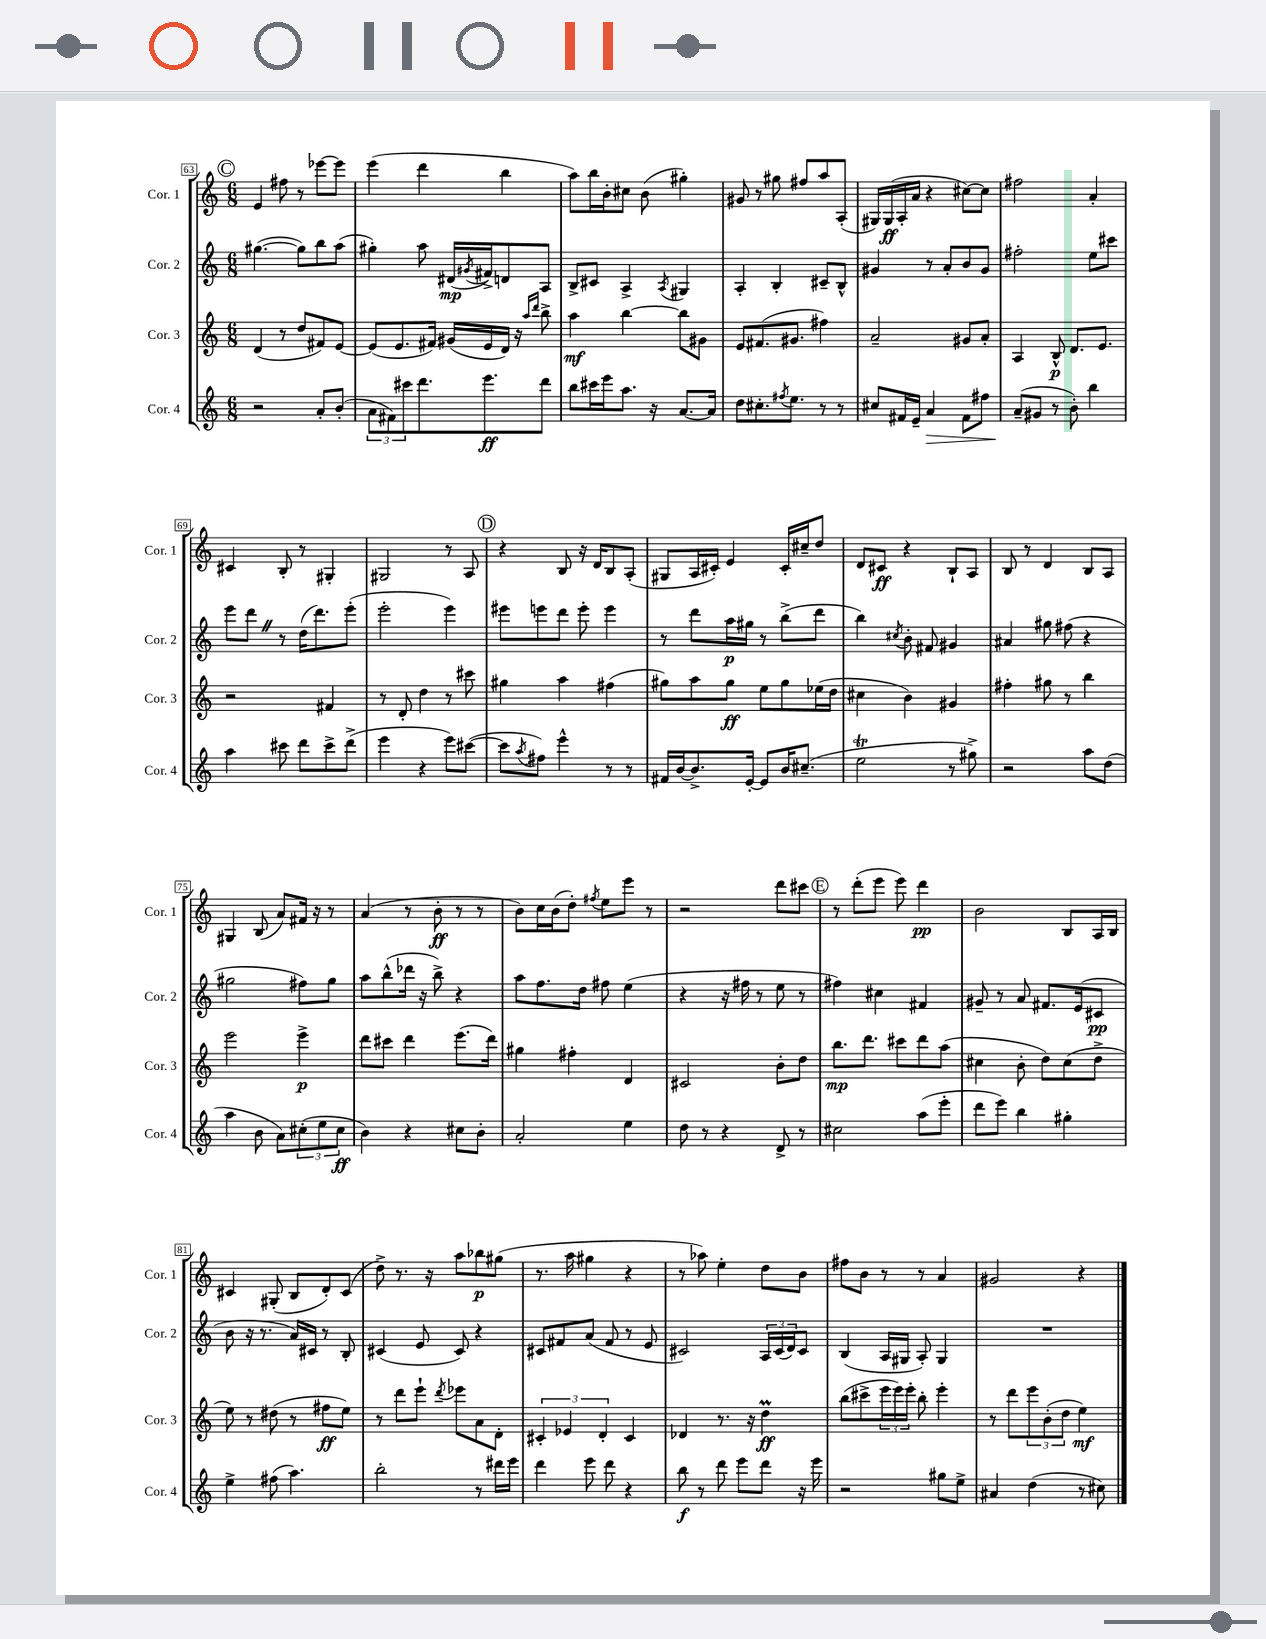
<<
\new StaffGroup <<
\new Staff = "s0" \with { instrumentName = "Cor. 1" shortInstrumentName = "Cor. 1" } {
    \clef treble \key c \major \numericTimeSignature \time 6/8
    \mark \markup { \circle "C" } e'4 fis''8 r8 ees'''8~ ees'''8 |
    e'''4( d'''4 b''4 |
    a''8) b''16 b'16-. cis''8 b'8( gis''4-.) |
    gis'8 r8 gis''8 fis''8 a''8 a8-.( |
    gis16) gis16\ff( a16-. a'16 r4 cis''8~) cis''8 |
    fis''2 a'4-. |
    cis'4 b8-. r8 gis4-. |
    gis2 r8 a8 |
    \mark \markup { \circle "D" } r4 b8 r16 d'16 b8 a8-.( |
    gis8 a16 cis'16-.) e'4 cis'16-. cis''16-- d''8 |
    d'8 cis'8\ff r4 b8-! a8 |
    b8 r8 d'4 b8 a8 |
    gis4 b8( a'8) fis'16 r16 r8 |
    a'4( r8 b'8-.\ff r8 r8 |
    b'8) c''16 b'16( d''8-.) \acciaccatura { fis''8 } e''8 e'''8 r8 |
    r2 d'''8 cis'''8 |
    \mark \markup { \circle "E" } r8 d'''8-.( e'''8 e'''8) d'''4\pp |
    b'2 b8 a16 b16 |
    cis'4 gis8-.( b8 d'8-.) cis'8( |
    d''8->) r8. r16 a''8 bes''8\p gis''8( |
    r8. a''16 gis''4 r4 |
    r8 aes''8) e''4-. d''8 b'8 |
    fis''8 b'8 r8 r8 a'4 |
    gis'2 r4 \bar "|." |
}
\new Staff = "s1" \with { instrumentName = "Cor. 2" shortInstrumentName = "Cor. 2" } {
    \clef treble \key c \major \numericTimeSignature \time 6/8
    \mark \markup { \circle "C" } gis''4.~( gis''8) b''8 a''8( |
    gis''4-.) a''8 dis'16\mp( \acciaccatura { gis'8 } fis'16->) d'8 a8 |
    b8-> cis'8 a4-> \acciaccatura { a8 } gis4 |
    a4-. b4-. cis'8-- b8-^ |
    gis'4 r8 a'8-. b'8 gis'8 |
    fis''2-. e''8 cis'''8 |
    e'''8 d'''8 \once \override BreathingSign.text = \markup { \musicglyph "scripts.caesura.straight" } \breathe r8 d''16( d'''8.) e'''8-.( |
    e'''2-. e'''4) |
    \mark \markup { \circle "D" } eis'''8 e'''8 d'''8 e'''8-. e'''4 |
    r8 d'''8 a''16\p gis''16 r8 b''8->( d'''8 |
    b''4) \acciaccatura { cis''8 } b'8-. fis'8 gis'4 |
    ais'4 gis''8 fis''8( r4 |
    gis''2 fis''8) gis''8 |
    a''8 b''8-^( des'''16 r16 b''8->) r4 |
    a''8 f''8. d''16 fis''8 e''4( |
    r4 r16 fis''16 r8 e''8 r8 |
    \mark \markup { \circle "E" } fis''4) cis''4 fis'4 |
    gis'8-- r8 a'8 fis'8. e'16( cis'8\pp |
    b'8 r16 r8. a'16) cis'16 r8 b8-. |
    cis'4( e'8 cis'8) r4 |
    cis'8 fis'8 a'8( fis'8 r8 e'8 |
    cis'2) \tuplet 3/2 { a16 cis'16( d'16) } cis'8 |
    b4( a16 gis16 a8-.) gis4 |
    R2. \bar "|." |
}
\new Staff = "s2" \with { instrumentName = "Cor. 3" shortInstrumentName = "Cor. 3" } {
    \clef treble \key c \major \numericTimeSignature \time 6/8
    \mark \markup { \circle "C" } d'4( r8 d''8 fis'8) e'8~ |
    e'8( e'8. fis'16) gis'16( e'16 d'16) r16 \grace { a''16 d'''16 } b''8-> |
    a''4\mf b''4~ b''8 gis'8 |
    e'8 fis'8.( gis'8. fis''4) |
    a'2-- gis'8 a'8-. |
    a4 b8-^\p d'8. e'8. |
    r2 fis'4 |
    r8 d'8-. d''4 r8 cis'''8 |
    \mark \markup { \circle "D" } gis''4 a''4 fis''4( |
    gis''8) a''8 gis''8\ff e''8 gis''8 ees''16( d''16 |
    cis''4 b'4) gis'4 |
    fis''4-. gis''8 r8 b''4 |
    e'''2 e'''4->\p |
    d'''8 cis'''8 d'''4 e'''8.( d'''16) |
    gis''4 fis''4-. d'4 |
    cis'2 b'8-. d''8 |
    \mark \markup { \circle "E" } b''8.\mp d'''8. cis'''8 d'''8 a''8( |
    cis''4 b'8-. d''8) cis''8( d''8-> |
    e''8) r8 dis''8( r8 fis''8\ff e''8) |
    r8 d'''8 e'''8-! \acciaccatura { d'''8 } ees'''8 a'8 d'8-. |
    \tuplet 3/2 { cis'4-. ees'4 d'4-. } cis'4 |
    des'4 r8. r16 d''4\prall\ff |
    b''8( cis'''8-> \tuplet 3/2 { e'''16 e'''16) e'''16-. } b''8-. e'''4-. |
    r8 d'''8 \tuplet 3/2 { e'''8 b'8-.( d''8 } e''4\mf) \bar "|." |
}
\new Staff = "s3" \with { instrumentName = "Cor. 4" shortInstrumentName = "Cor. 4" } {
    \clef treble \key c \major \numericTimeSignature \time 6/8
    \mark \markup { \circle "C" } r2 a'8-. b'8-.( |
    \tuplet 3/2 { a'8 fis'8) cis'''8 } d'''8. e'''8.\ff d'''8 |
    b''8 cis'''16 e'''16 a''8. r16 a'8.~ a'16 |
    d''8 cis''8.-. \acciaccatura { fis''8 } e''8. r8 r8 |
    cis''8 fis'16 e'16-- a'4\> fis'8 fis''8 |
    a'8--\!( gis'8 r8 b'8-.) b''4 |
    a''4 cis'''8 d'''8 cis'''8-> d'''8->( |
    e'''4 r4 e'''8) cis'''8~( |
    \mark \markup { \circle "D" } cis'''8 \acciaccatura { a''8 } fis''8) e'''4-^ r8 r8 |
    fis'16 b'16~ b'8.-> e'16~-. e'8 b'16 cis''8.--( |
    e''2\trill r8 gis''8->) |
    r2 a''8 d''8( |
    a''4 b'8 a'8) \tuplet 3/2 { cis''8-.( e''8 cis''8\ff } |
    b'4) r4 cis''8 b'8-. |
    a'2-. e''4 |
    d''8 r8 r4 d'8-> r8 |
    \mark \markup { \circle "E" } cis''2 a''8( e'''8-. |
    d'''8 e'''8) b''4 gis''4-. |
    e''4-> fis''8( a''4.) |
    b''2-. r8 dis'''16 e'''16 |
    d'''4 e'''8 d'''8 r4 |
    b''8\f r8 d'''8 e'''8 d'''8 r16 e'''16 |
    r2 gis''8 e''8-> |
    ais'4 d''4( r8 cis''8) \bar "|." |
}
>>
>>
\layout { \context { \Score currentBarNumber = #63 \override BarNumber.stencil = #(make-stencil-boxer 0.1 0.3 ly:text-interface::print) } }
